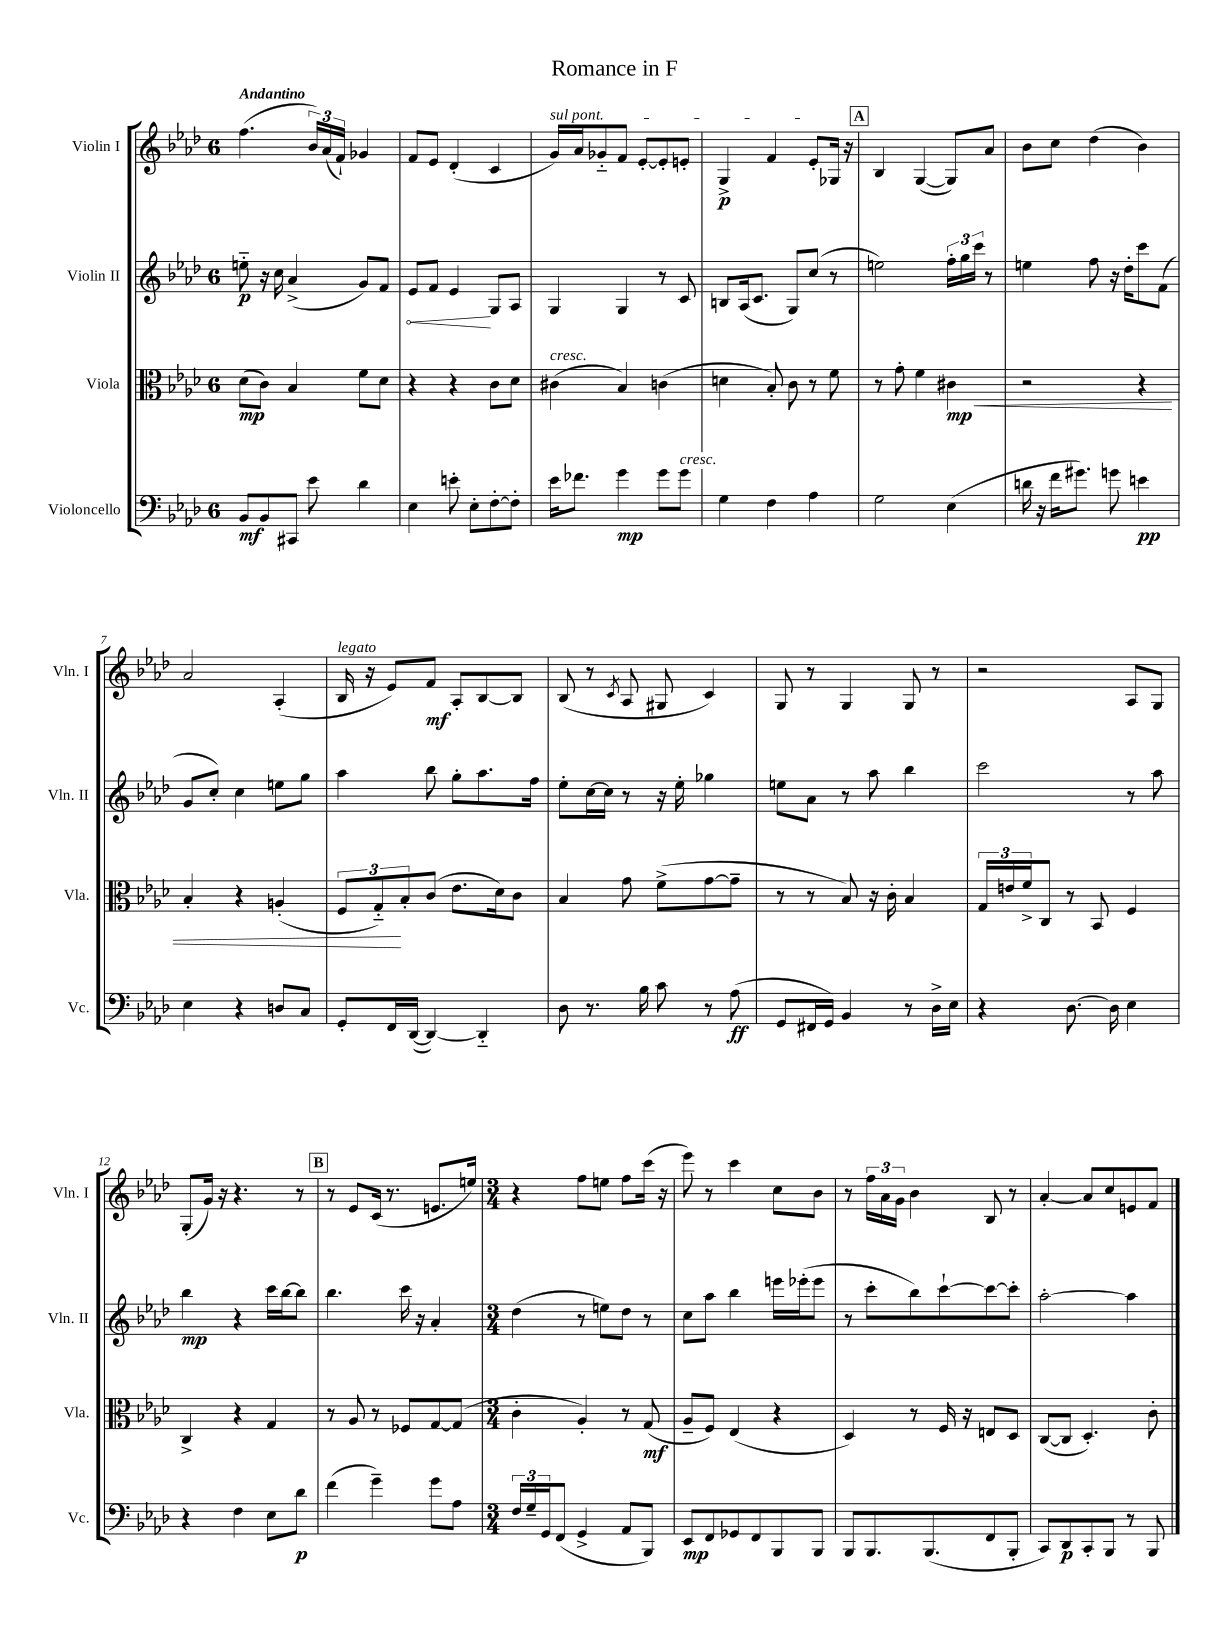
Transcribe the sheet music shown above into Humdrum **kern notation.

**kern	**dynam	**kern	**dynam	**kern	**dynam	**kern	**dynam
*part4	*part4	*part3	*part3	*part2	*part2	*part1	*part1
*staff4	*staff4	*staff3	*staff3	*staff2	*staff2	*staff1	*staff1
*I"Violoncello	*	*I"Viola	*	*I"Violin II	*	*I"Violin I	*
*I'Vc.	*	*I'Vla.	*	*I'Vln. II	*	*I'Vln. I	*
*clefF4	*	*clefC3	*	*clefG2	*	*clefG2	*
*k[b-e-a-d-]	*	*k[b-e-a-d-]	*	*k[b-e-a-d-]	*	*k[b-e-a-d-]	*
*M6/8	*	*M6/8	*	*M6/8	*	*M6/8	*
=1	=1	=1	=1	=1	=1	=1	=1
!	!	!	!	!	!	!LO:TX:a:B:t=Andantino	!
8BB-/L	mf	(8d-\L	mp	8een\	p	(4.ff\	.
8BB-/	.	8c\J)	.	16r	.	.	.
.	.	.	.	16cc\	.	.	.
8CC#X/J	.	4B-/	.	(4a-^/	.	.	.
8e-\	.	.	.	.	.	24b-/LL)	.
.	.	.	.	.	.	(24a-/	.
.	.	.	.	.	.	24f`/JJ)	.
4d-\	.	8f\L	.	8g/L)	.	4g-X/	.
.	.	8d-\J	.	8f/J	.	.	.
=2	=2	=2	=2	=2	=2	=2	=2
!	!	!	!	!	!LO:HP:b	!	!
4E-\	.	4r	.	8e-/L	<	8f/L	.
.	.	.	.	8f/J	.	8e-/J	.
8en'\	.	4r	.	4e-/	.	(4d-'/	.
8E-'\L	.	.	.	.	.	.	.
[8F'\	.	8c\L	.	8G/L	[	4c/	.
8F'\J]	.	8d-\J	.	8A-/J	.	.	.
=3	=3	=3	=3	=3	=3	=3	=3
!	!	!	!	!	!	!LO:TX:a:i:t=sul pont.	!
!	!	!LO:TX:a:i:t=cresc.	!	!	!	!	!
16e-\KL	.	(4c#X\	.	4G/	.	16g/LL)	.
8.f-X\J	.	.	.	.	.	16a-/J	.
.	.	.	.	.	.	8g-X/	.
4g\	mp	4B-/)	.	4G/	.	8f/J	.
.	.	.	.	.	.	[8e-'/L	.
8g\L	.	(4cn\	.	8r	.	8e-'/]	.
!LO:TX:a:i:t=cresc.	!	!	!	!	!	!	!
8g\J	.	.	.	8c/	.	8en'/J	.
=4	=4	=4	=4	=4	=4	=4	=4
4G\	.	4dn\	.	8Bn/L	.	4G^/	p
.	.	.	.	(16A-/k	.	.	.
.	.	.	.	8.c/J	.	.	.
4F\	.	8B-'/)	.	.	.	4f/	.
.	.	8c\	.	8G/L)	.	.	.
4A-\	.	8r	.	(8cc/J	.	8e-'/L	.
.	.	8f\	.	8r	.	16G-X/Jk	.
.	.	.	.	.	.	16r	.
!!LO:REH:place=s1:t=A
=5	=5	=5	=5	=5	=5	=5	=5
2G\	.	8r	.	2een\)	.	4B-/	.
.	.	8g'\	.	.	.	.	.
.	.	4f\	.	.	.	([4G/	.
!	!	!	!LO:HP:b	!	!	!	!
(4E-\	.	4c#X\	< mp	24ff'\LL	.	8G/L])	.
.	.	.	.	24gg\	.	.	.
.	.	.	.	24ccc\JJ	.	.	.
.	.	.	.	8r	.	8a-/J	.
=6	=6	=6	=6	=6	=6	=6	=6
16dn\	.	2r	.	4een\	.	8b-\L	.
16r	.	.	.	.	.	.	.
16f\KL	.	.	.	.	.	8cc\J	.
8.g#X\J)	.	.	.	.	.	.	.
.	.	.	.	8ff\	.	(4dd-\	.
8gn\	.	.	.	16r	.	.	.
.	.	.	.	16dd-'\KL	.	.	.
4en\	pp	4r	.	8ccc\	.	4b-\)	.
.	.	.	.	(8f\J	.	.	.
!!LO:LB:g=z
=7	=7	=7	=7	=7	=7	=7	=7
4E-\	.	4B-'/	.	8g/L	.	2a-/	.
.	.	.	.	8cc'/J)	.	.	.
4r	.	4r	.	4cc\	.	.	.
8Dn/L	.	(4An'/	.	8een\L	.	(4A-'/	.
8C/J	.	.	.	8gg\J	.	.	.
=8	=8	=8	=8	=8	=8	=8	=8
!	!	!	!	!	!	!LO:TX:a:i:t=legato	!
8GG'/L	.	12F/L	.	4aa-\	.	16B-/	.
.	.	.	.	.	.	16r	.
.	.	12G/)	.	.	.	.	.
16FF/L	.	.	.	.	.	8e-/L)	.
.	.	12B-'/	[	.	.	.	.
([16DD-/JJ	.	.	.	.	.	.	.
4DD-/_)	.	(8c/J	.	8bb-\	.	8f/J	mf
.	.	8.e-\L	.	8gg'\L	.	8A-'/L	.
4DD-/]	.	.	.	8.aa-\	.	[8B-/	.
.	.	16d-\k)	.	.	.	.	.
.	.	8c\J	.	.	.	8B-/J]	.
.	.	.	.	16ff\Jk	.	.	.
=9	=9	=9	=9	=9	=9	=9	=9
8D-\	.	4B-/	.	8ee-'\L	.	(8B-/	.
8.r	.	.	.	[16cc\L	.	8r	.
.	.	.	.	16cc\JJ]	.	.	.
.	.	.	.	.	.	8qc/	.
.	.	8g\	.	8r	.	8A-/	.
16B-\	.	.	.	.	.	.	.
8c\	.	(8f^\L	.	16r	.	8G#X/	.
.	.	.	.	16ee-'\	.	.	.
8r	.	[8g\	.	4gg-X\	.	4c/)	.
(8A-\	ff	8g~\J]	.	.	.	.	.
=10	=10	=10	=10	=10	=10	=10	=10
8GG/L	.	8r	.	8een\L	.	8G/	.
16FF#X/L	.	8r	.	8a-\J	.	8r	.
16GG/JJ)	.	.	.	.	.	.	.
4BB-/	.	8B-/)	.	8r	.	4G/	.
.	.	16r	.	8aa-\	.	.	.
.	.	16c'\	.	.	.	.	.
8r	.	4B-/	.	4bb-\	.	8G/	.
16D-^\LL	.	.	.	.	.	8r	.
16E-\JJ	.	.	.	.	.	.	.
=11	=11	=11	=11	=11	=11	=11	=11
4r	.	24G/LL	.	2ccc\	.	2r	.
.	.	24en/	.	.	.	.	.
.	.	24f^/J	.	.	.	.	.
.	.	8C/J	.	.	.	.	.
[8.D-\	.	8r	.	.	.	.	.
.	.	8BB-/	.	.	.	.	.
16D-\]	.	.	.	.	.	.	.
4E-\	.	4F/	.	8r	.	8A-/L	.
.	.	.	.	8aa-\	.	8G/J	.
!!LO:LB:g=z
=12	=12	=12	=12	=12	=12	=12	=12
4r	.	4C^/	.	4bb-\	mp	(8G'/L	.
.	.	.	.	.	.	16g/Jk)	.
.	.	.	.	.	.	16r	.
4F\	.	4r	.	4r	.	4.r	.
8E-\L	.	4G/	.	16ccc\LL	.	.	.
.	.	.	.	[16bb-\J	.	.	.
8d-\J	p	.	.	8bb-\J]	.	8r	.
!!LO:REH:place=s1:t=B
=13	=13	=13	=13	=13	=13	=13	=13
(4f\	.	8r	.	4.bb-\	.	8r	.
.	.	8A-/	.	.	.	8e-/L	.
4g~\)	.	8r	.	.	.	(16c/Jk	.
.	.	.	.	.	.	8.r	.
.	.	8F-X/L	.	16ccc\	.	.	.
.	.	.	.	16r	.	.	.
8g\L	.	[8G/	.	4a-'/	.	8.en/L	.
8A-\J	.	(8G/J]	.	.	.	.	.
.	.	.	.	.	.	16een/Jk)	.
=14	=14	=14	=14	=14	=14	=14	=14
*M3/4	*	*M3/4	*	*M3/4	*	*M3/4	*
24F/LL	.	4c'\	.	(4dd-\	.	4r	.
24G~/	.	.	.	.	.	.	.
24GG/J	.	.	.	.	.	.	.
(8FF/J	.	.	.	.	.	.	.
4GG^/	.	4A-'/)	.	8r	.	8ff\L	.
.	.	.	.	8een\L)	.	8een\J	.
8AA-/L	.	8r	.	8dd-\J	.	8ff\L	.
8BBB-/J)	.	(8G/	mf	8r	.	(16ccc\Jk	.
.	.	.	.	.	.	16r	.
=15	=15	=15	=15	=15	=15	=15	=15
8EE-/L	mp	8A-~/L	.	8cc\L	.	8eee-\)	.
8FF/	.	8F/J)	.	8aa-\J	.	8r	.
8GG-X/	.	(4E-/	.	4bb-\	.	4ccc\	.
8FF/	.	.	.	.	.	.	.
8BBB-/	.	4r	.	16eeen\LL	.	8cc\L	.
.	.	.	.	(16eee-X'\J	.	.	.
8BBB-/J	.	.	.	8eee-\J	.	8b-\J	.
=16	=16	=16	=16	=16	=16	=16	=16
8BBB-/L	.	4D-/)	.	8r	.	8r	.
8.BBB-/	.	.	.	8ccc'\L	.	24ff\LL	.
.	.	.	.	.	.	24a-\	.
.	.	.	.	.	.	24g\JJ	.
.	.	8r	.	8bb-\)	.	4b-\	.
(8.BBB-/	.	.	.	.	.	.	.
.	.	16F/	.	[8ccc`\	.	.	.
.	.	16r	.	.	.	.	.
8FF/	.	8En/L	.	8ccc\_	.	8B-/	.
8BBB-'/J	.	8D-/J	.	8ccc'\J]	.	8r	.
=17	=17	=17	=17	=17	=17	=17	=17
8CC/L)	.	([8C/L	.	[2aa-'\	.	[4a-'/	.
8DD-/	p	8C/J]	.	.	.	.	.
8CC'/	.	4.D-'/)	.	.	.	8a-/L]	.
8BBB-/J	.	.	.	.	.	8cc/	.
8r	.	.	.	4aa-\]	.	8en/	.
8BBB-/	.	8c'\	.	.	.	8f/J	.
==	==	==	==	==	==	==	==
*-	*-	*-	*-	*-	*-	*-	*-
